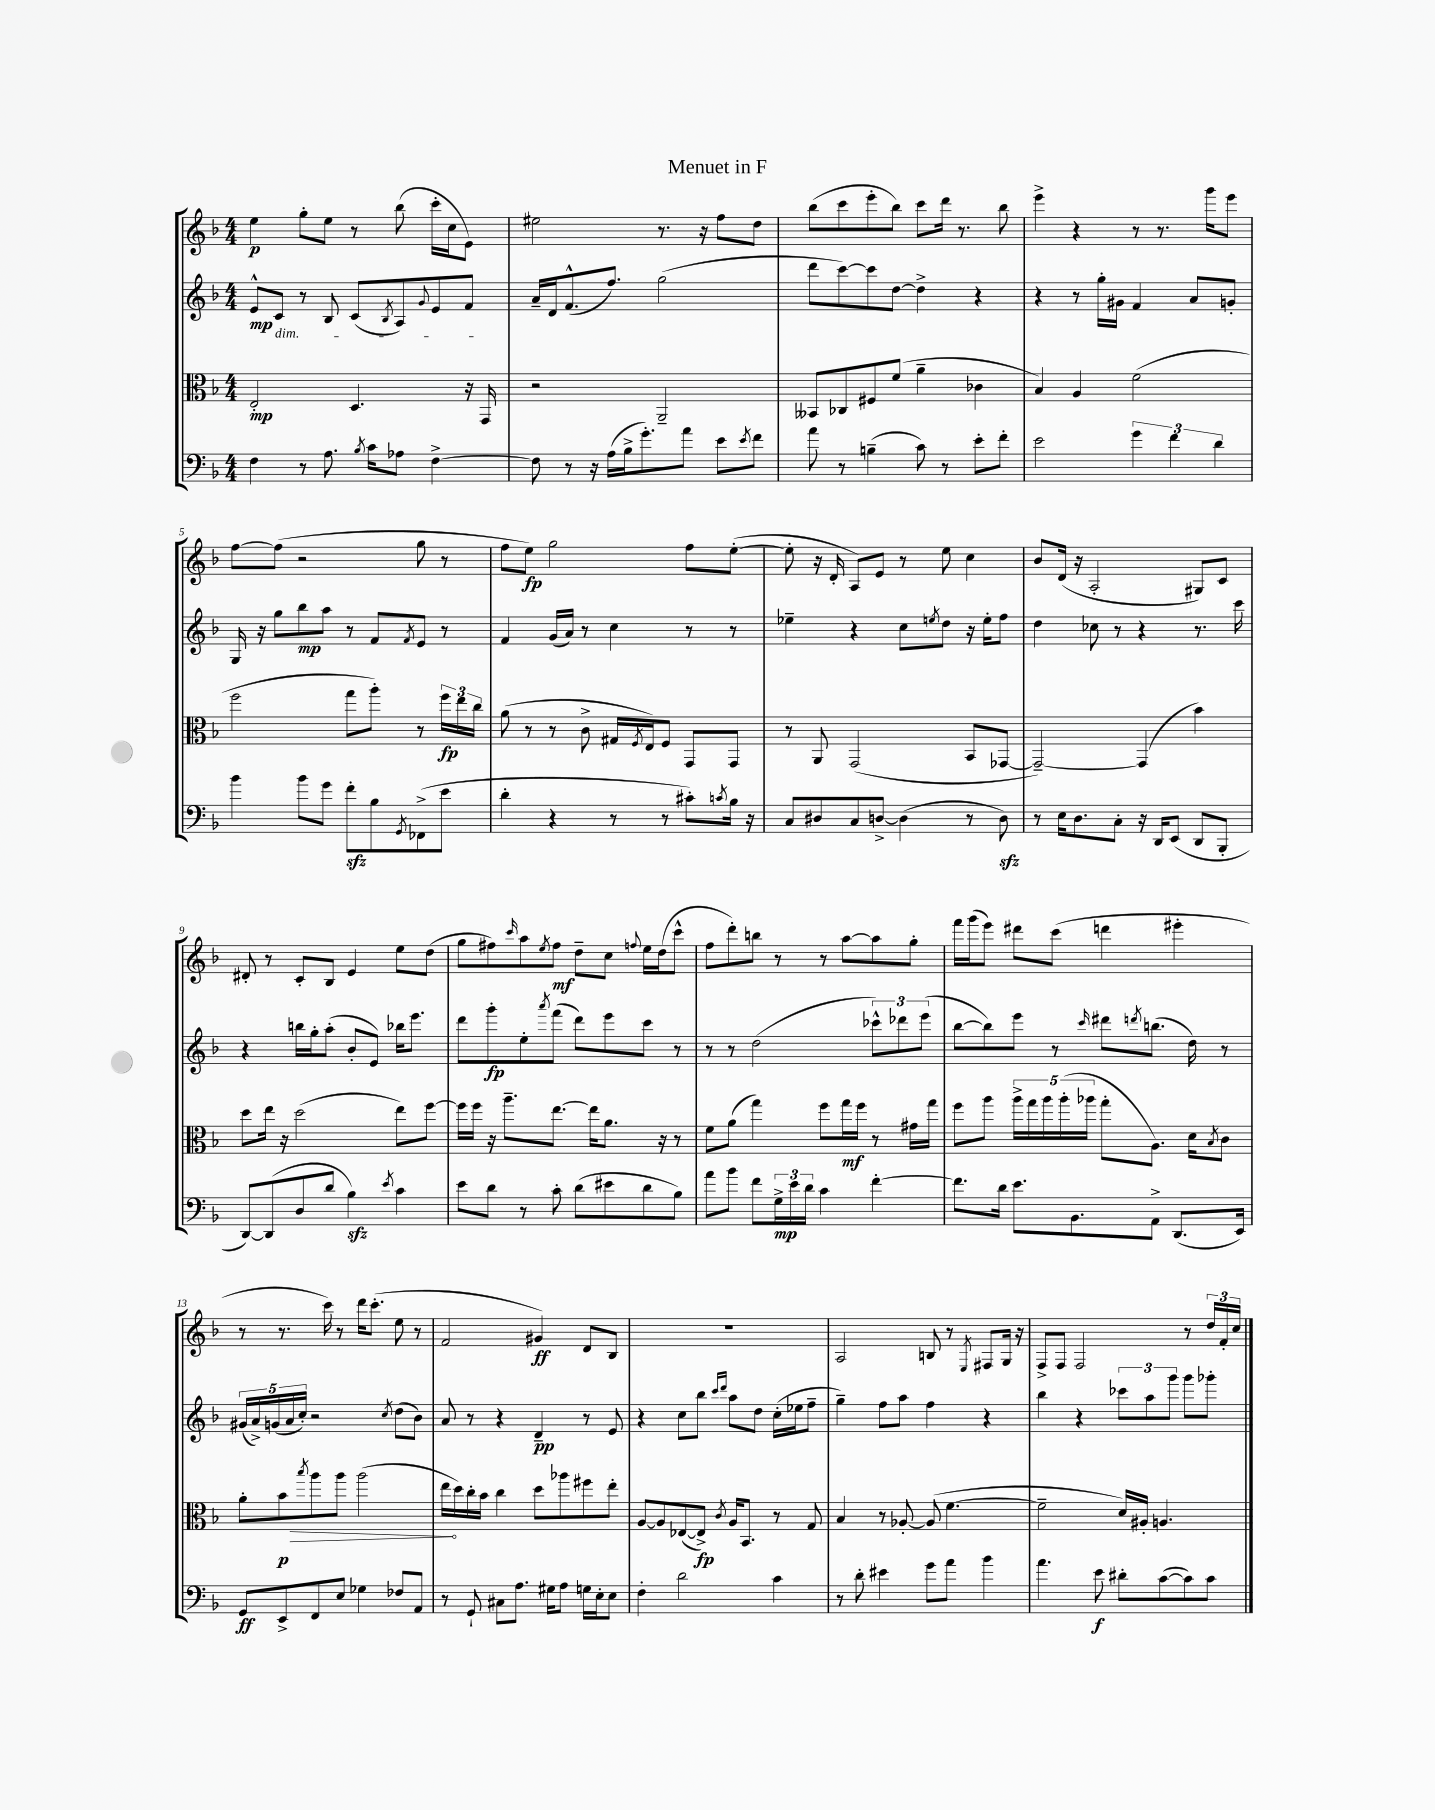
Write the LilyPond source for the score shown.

\header { title = "Menuet in F" }
<<
\new StaffGroup <<
\new Staff = "s0" {
    \clef treble \key f \major \numericTimeSignature \time 4/4
    e''4\p g''8-. e''8 r8 bes''8( c'''16-. c''16 e'8) |
    eis''2 r8. r16 f''8 d''8 |
    bes''8( c'''8 e'''8-. bes''8) c'''8 d'''16 r8. bes''8 |
    e'''4-> r4 r8 r8. g'''16 e'''8 |
    f''8~ f''8( r2 g''8 r8 |
    f''8 e''8\fp) g''2 f''8 e''8~-.( |
    e''8-. r16 d'16-. a8) e'8 r8 e''8 c''4 |
    bes'8 d'16( r16 a2-. gis8) c'8 |
    dis'8-. r8 c'8-. bes8 e'4 e''8 d''8( |
    g''8 fis''8) \grace { c'''16 } a''8 \acciaccatura { e''8 } fis''8\mf d''8-- c''8 \appoggiatura { f''8 } e''16 d''16( c'''8-^ |
    f''8 d'''8-.) b''8 r8 r8 a''8~ a''8 g''8-. |
    f'''16 g'''16( e'''8) dis'''8 c'''8( d'''4 eis'''4-. |
    r8 r8. c'''16) r8 d'''16 c'''8.-.( e''8 r8 |
    f'2 gis'4\ff) d'8 bes8 |
    R1 |
    a2 b8 r8 \acciaccatura { e8 } fis8 g16 r16 |
    f8-> f8 f2 r8 \tuplet 3/2 { d''16 f'16-. c''16 } \bar "|." |
}
\new Staff = "s1" {
    \clef treble \key f \major \numericTimeSignature \time 4/4
    e'8-^\mp c'8\dim r8 bes8 c'8( \acciaccatura { bes8 } a8) \appoggiatura { g'8 } e'8 f'8\! |
    a'16-- d'16 f'8.-^( f''8.) g''2( |
    d'''8 c'''8~) c'''8 d''8~ d''4-> r4 |
    r4 r8 g''16-. gis'16 f'4 a'8 g'8-. |
    g16 r16 g''8 bes''8\mp a''8 r8 f'8 \acciaccatura { f'8 } e'8 r8 |
    f'4 g'16( a'16) r8 c''4 r8 r8 |
    ees''4-- r4 c''8 \acciaccatura { e''8 } d''8 r16 e''16-. f''8 |
    d''4 ces''8 r8 r4 r8. c'''16 |
    r4 b''16 g''16-. a''8-.( bes'8-. e'8) bes''16 e'''8. |
    d'''8 g'''8-.\fp e''8-. \acciaccatura { a'''8 } f'''8( d'''8) e'''8 c'''8 r8 |
    r8 r8 d''2( \tuplet 3/2 { ces'''8-^) des'''8 e'''8( } |
    bes''8~ bes''8) e'''8 r8 \grace { c'''16 } dis'''8 \acciaccatura { d'''8 } b''8.( d''16) r8 |
    \tuplet 5/4 { gis'16( a'16->) g'16( a'16 c''16-.) } r2 \acciaccatura { c''8 } d''8( bes'8) |
    a'8 r8 r4 d'4--\pp r8 e'8 |
    r4 c''8 bes''8 \grace { c'''16 d'''16 } a''8 d''8 c''16-.( ees''16 f''8-- |
    g''4--) f''8 a''8 f''4 r4 |
    bes''4 r4 \tuplet 3/2 { ces'''8 a''8 g'''8 } g'''8 ges'''8-. \bar "|." |
}
\new Staff = "s2" {
    \clef alto \key f \major \numericTimeSignature \time 4/4
    e2-.\mp d4. r16 g,16 |
    r2 a,2-- |
    beses,8 ces8 fis8 f'8( a'4-- ces'4 |
    bes4) a4 f'2( |
    f''2 g''8 a''8-.) r8 \tuplet 3/2 { f''16\fp e''16 c''16 } |
    a'8( r8 r8 c'8-> gis16 \acciaccatura { f8 } e16) f8 g,8 g,8 |
    r8 a,8 g,2( bes,8 ges,8~ |
    ges,2~--) ges,4( bes'4) |
    d''8 e''16 r16 d''2( e''8) f''8~ |
    f''16 f''16 r16 a''8.-- e''8.~ e''16 a'8. r16 r8 |
    f'8 a'8( g''4) f''8 g''16\mf f''16 r8 gis'16 g''16 |
    f''8 a''8 \tuplet 5/4 { a''16-> g''16 a''16 a''16-.( aes''16 } g''8-. a8.) d'16 \acciaccatura { bes8 } c'8 |
    a'8-. \once \override Hairpin.circled-tip = ##t bes'8\p\> \acciaccatura { bes''8 } a''8 a''8 a''2( |
    e''16\! d''16) c''16-. bes'16 c''4 d''8 aes''8 fis''8 e''8-. |
    a8~ a8 ees8~( ees8->\fp) \acciaccatura { c'8 } a16 bes,8. r8 g8 |
    bes4 r8 aes8~-. aes8( f'4.~ |
    f'2-- d'16) ais16-. a4. \bar "|." |
}
\new Staff = "s3" {
    \clef bass \key f \major \numericTimeSignature \time 4/4
    f4 r8 a8. \acciaccatura { bes8 } c'16 aes8 f4~-> |
    f8 r8 r16 a16( bes16-> g'8.-.) a'8 e'8 \acciaccatura { e'8 } f'8 |
    a'8 r8 b4--( c'8) r8 e'8-. f'8-. |
    e'2 \tuplet 3/2 { g'4 f'4 d'4 } |
    bes'4 bes'8 g'8 f'8-.\sfz bes8 \acciaccatura { g,8 } fes,8->( e'8 |
    d'4-. r4 r8 r8 cis'8-.) \acciaccatura { c'8 } bes16 r16 |
    c8 dis8 c8 d8~-> d4( r8 d8\sfz) |
    r8 e16 d8. c8-. r16 d,16 e,8( d,8 bes,,8-. |
    d,8~) d,8( d8 d'8 bes4\sfz) \acciaccatura { e'8 } c'4 |
    e'8 d'8 r8 c'8-. d'8( eis'8 d'8 bes8) |
    a'8 bes'8 f'8 \tuplet 3/2 { g16->\mp e'16 d'16 } c'4 f'4~-. |
    f'8. d'16 e'8. bes,8. a,8-> d,8.( e,16) |
    g,8\ff e,8-> f,8 e8 ges4 fes8 a,8 |
    r8 g,8-! cis8 a8. gis16 a8 g16 e16-. e8 |
    f4-. d'2 c'4 |
    r8 d'8-. eis'4 g'8 a'8 bes'4 |
    a'4. e'8\f dis'8-. c'8~( c'8) c'8 \bar "|." |
}
>>
>>
